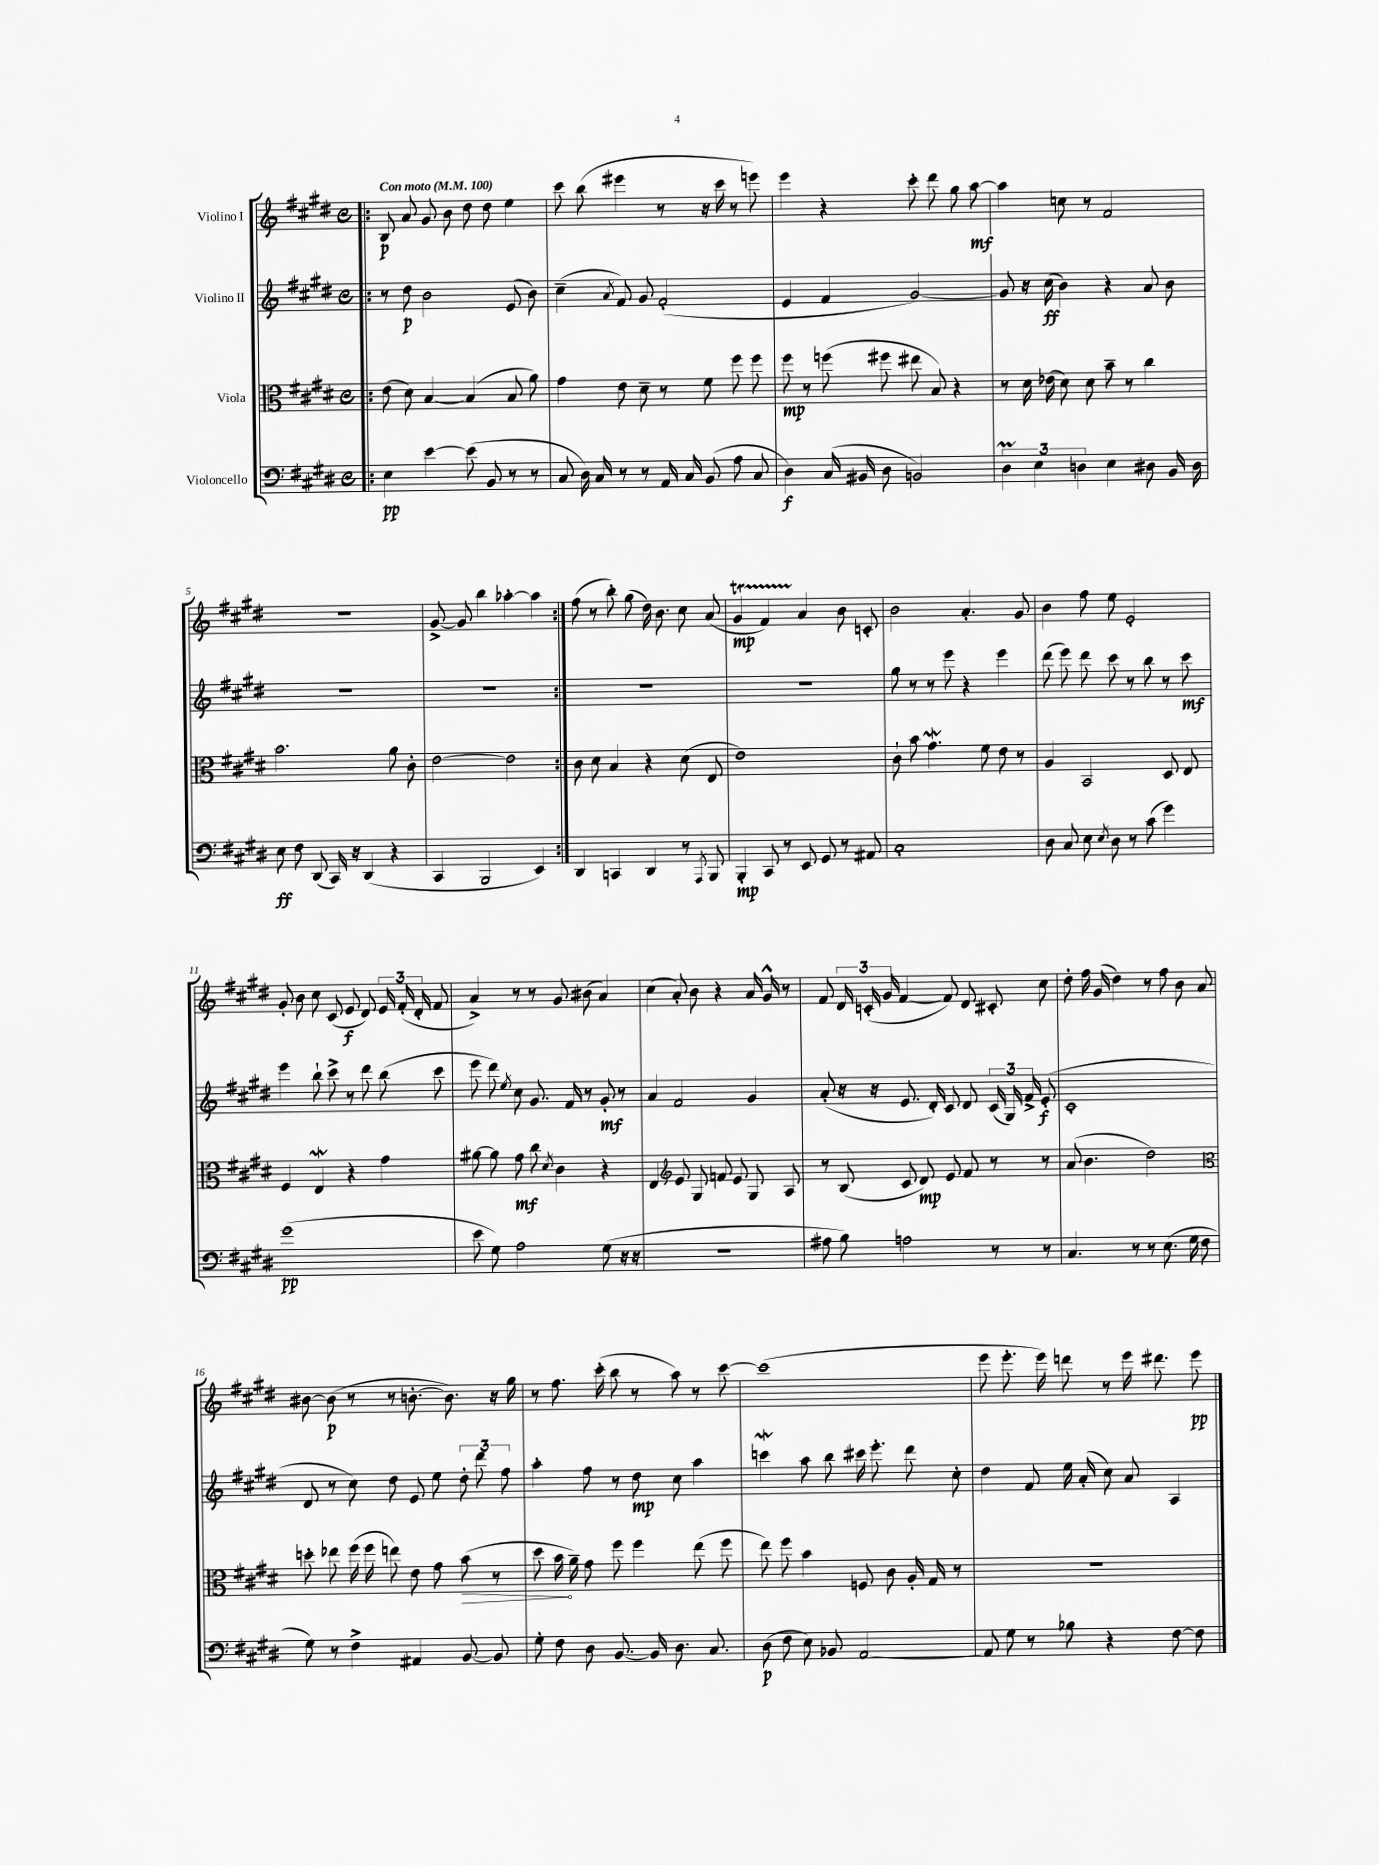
<<
\new StaffGroup <<
\new Staff = "s0" \with { instrumentName = "Violino I" } {
    \clef treble \key e \major \defaultTimeSignature \time 4/4 \tempo "Con moto" 4 = 100
    \autoBeamOff \repeat volta 2 { \bar ".|:" b8\p a'8 gis'8 b'8 dis''8 dis''8 e''4 |
    cis'''8 b''8( eis'''4 r8 r16 cis'''16 r8 e'''8) |
    e'''4 r4 cis'''8-. dis'''8 gis''8 a''8~\mf |
    a''4 c''8 r8 fis'2 |
    R1 |
    gis'8~-> gis'8 b''4 aes''4~-. aes''4 | }
    fis''8( r8 b''8-.) gis''8( dis''16) b'8. cis''8 a'8( |
    gis'4\startTrillSpan\mp fis'4) a'4\stopTrillSpan b'8 c'8-. |
    b'2 a'4.-. gis'8 |
    b'4 fis''8 e''8 e'2-. |
    gis'8-. b'8 cis''8 cis'8( e'8\f dis'8) \tuplet 3/2 { e'16 fis'16-.( dis'16-. } fis'8 |
    a'4->) r8 r8 gis'8 bis'8( a'4) |
    cis''4( a'8-.) b'8 r4 a'16 gis'16-^ r8 |
    fis'8 \tuplet 3/2 { dis'16 c'16-.( gis'16 } fis'4~ fis'8) dis'8 cis'8-. cis''8 |
    dis''8-. fis''16 gis'16( dis''4) r8 fis''8 b'8 a'8 |
    bis'8~ bis'8\p( r8 r8 b'8.~-. b'8.) r16 gis''16 |
    r8 fis''8. cis'''16-.( b''8 r8 a''8) r8 cis'''8~ |
    cis'''1( |
    e'''8 e'''8.-. e'''16) d'''8 r8 e'''16 dis'''8. e'''8\pp \bar "|." |
}
\new Staff = "s1" \with { instrumentName = "Violino II" } {
    \clef treble \key e \major \defaultTimeSignature \time 4/4
    \autoBeamOff \repeat volta 2 { \bar ".|:" r8 dis''8\p b'2 e'8( b'8) |
    cis''4--( \acciaccatura { a'8 } fis'8) gis'8 fis'2-.( |
    e'4 fis'4 gis'2~) |
    gis'8 r16 cis''16\ff( b'4) r4 a'8 b'8 |
    R1 |
    R1 | }
    R1 |
    R1 |
    gis''8 r8 r8 e'''8 r4 e'''4 |
    dis'''8( e'''8) dis'''8 cis'''8 r8 b''8 r8 cis'''8\mf |
    e'''4 b''8-! cis'''8-> r8 dis'''8 b''8( cis'''8 |
    e'''8 dis'''8) \acciaccatura { e''8 } cis''8 gis'8. fis'16 r8 gis'8-.\mf r8 |
    a'4 fis'2 gis'4 |
    a'8-.( r16 r16 e'8. dis'16-.) cis'8 dis'8 \tuplet 3/2 { cis'16( gis16) fis'16-> } e'8-.\f( |
    cis'1-. |
    dis'8 r8 cis''8) dis''8 e'8 e''8 \tuplet 3/2 { dis''8-. dis'''8 fis''8 } |
    a''4-. fis''8 r8 dis''8\mp cis''8 a''4 |
    c'''4\mordent a''8 b''8 cis'''16 e'''8.-. dis'''8 cis''8-. |
    dis''4 fis'8 e''16 a'16-.( cis''8) a'8 a4 \bar "|." |
}
\new Staff = "s2" \with { instrumentName = "Viola" } {
    \clef alto \key e \major \defaultTimeSignature \time 4/4
    \autoBeamOff \repeat volta 2 { \bar ".|:" e'8( dis'8) b4~ b4( b8 a'8) |
    gis'4 e'8 dis'8-- r8 fis'8 fis''8 fis''8 |
    fis''8\mp r8 f''8( fis''8 eis''8 b8) r4 |
    r8 dis'16 ees'16( dis'8) dis'8 b'8-- r8 cis''4 |
    b'2. a'8 cis'8-. |
    e'2~ e'2 | }
    cis'8 dis'8 b4 r4 dis'8( e8 |
    e'1) |
    cis'8-! b'8 gis'4.\mordent fis'8 e'8 r8 |
    a4 b,2 dis8 e8 |
    fis4 e4\mordent r4 gis'4 |
    ais'8~ ais'8 gis'8\mf cis''8 \acciaccatura { dis'8 } cis'4 r4 |
    e4 \clef treble e'8 gis8 f'8 e'8 gis8 a8 |
    r8 b8( cis'8 dis'8\mp) e'8 fis'8 r8 r8 |
    a'8( b'4. dis''2) |
    \clef alto d''8-. ees''8 fis''16( fis''16 e''8) e'8 gis'8 \once \override Hairpin.circled-tip = ##t b'8\>( r8 |
    dis''8 b'16\! a'16--) gis'8 fis''8 fis''4 e''8( fis''8 |
    e''8) fis''8 b'4 f8 cis'8 a16-. gis16 r8 |
    R1 \bar "|." |
}
\new Staff = "s3" \with { instrumentName = "Violoncello" } {
    \clef bass \key e \major \defaultTimeSignature \time 4/4
    \autoBeamOff \repeat volta 2 { \bar ".|:" e4\pp e'4~ e'8( b,8 r8 r8 |
    cis8 dis16) cis16 r8 r8 a,16 cis16 b,8( a8 cis8 |
    dis4\f) cis16( bis,16 dis8 b,2) |
    \tuplet 3/2 { dis4\prall e4 d4 } e4 dis8 b,16 dis16 |
    e8\ff fis8 dis,8( cis,16) r16 dis,4( r4 |
    cis,4 b,,2 e,4) | }
    dis,4 c,4 dis,4 r8 \acciaccatura { a,,8 } b,,8 |
    b,,4-.\mp cis,8 r8 e,8 gis,8 r8 ais,8 |
    cis1-. |
    dis8 cis8 e8 \acciaccatura { e8 } dis8 r8 cis'8( gis'4) |
    gis'1\pp( |
    e'8 gis8) a2 gis8( r16 r16 |
    R1 |
    ais8 b8) a2 r8 r8 |
    cis4. r8 r8 e8.( gis16 fis8 |
    gis8) r8 fis4-> ais,4 b,8~ b,8 |
    gis8-. fis8 dis8 b,8.~ b,16 dis8. cis8. |
    dis8\p( fis8 e8) bes,8 a,2~ |
    a,8 gis8 r8 bes8 r4 fis8~ fis8 \bar "|." |
}
>>
>>
